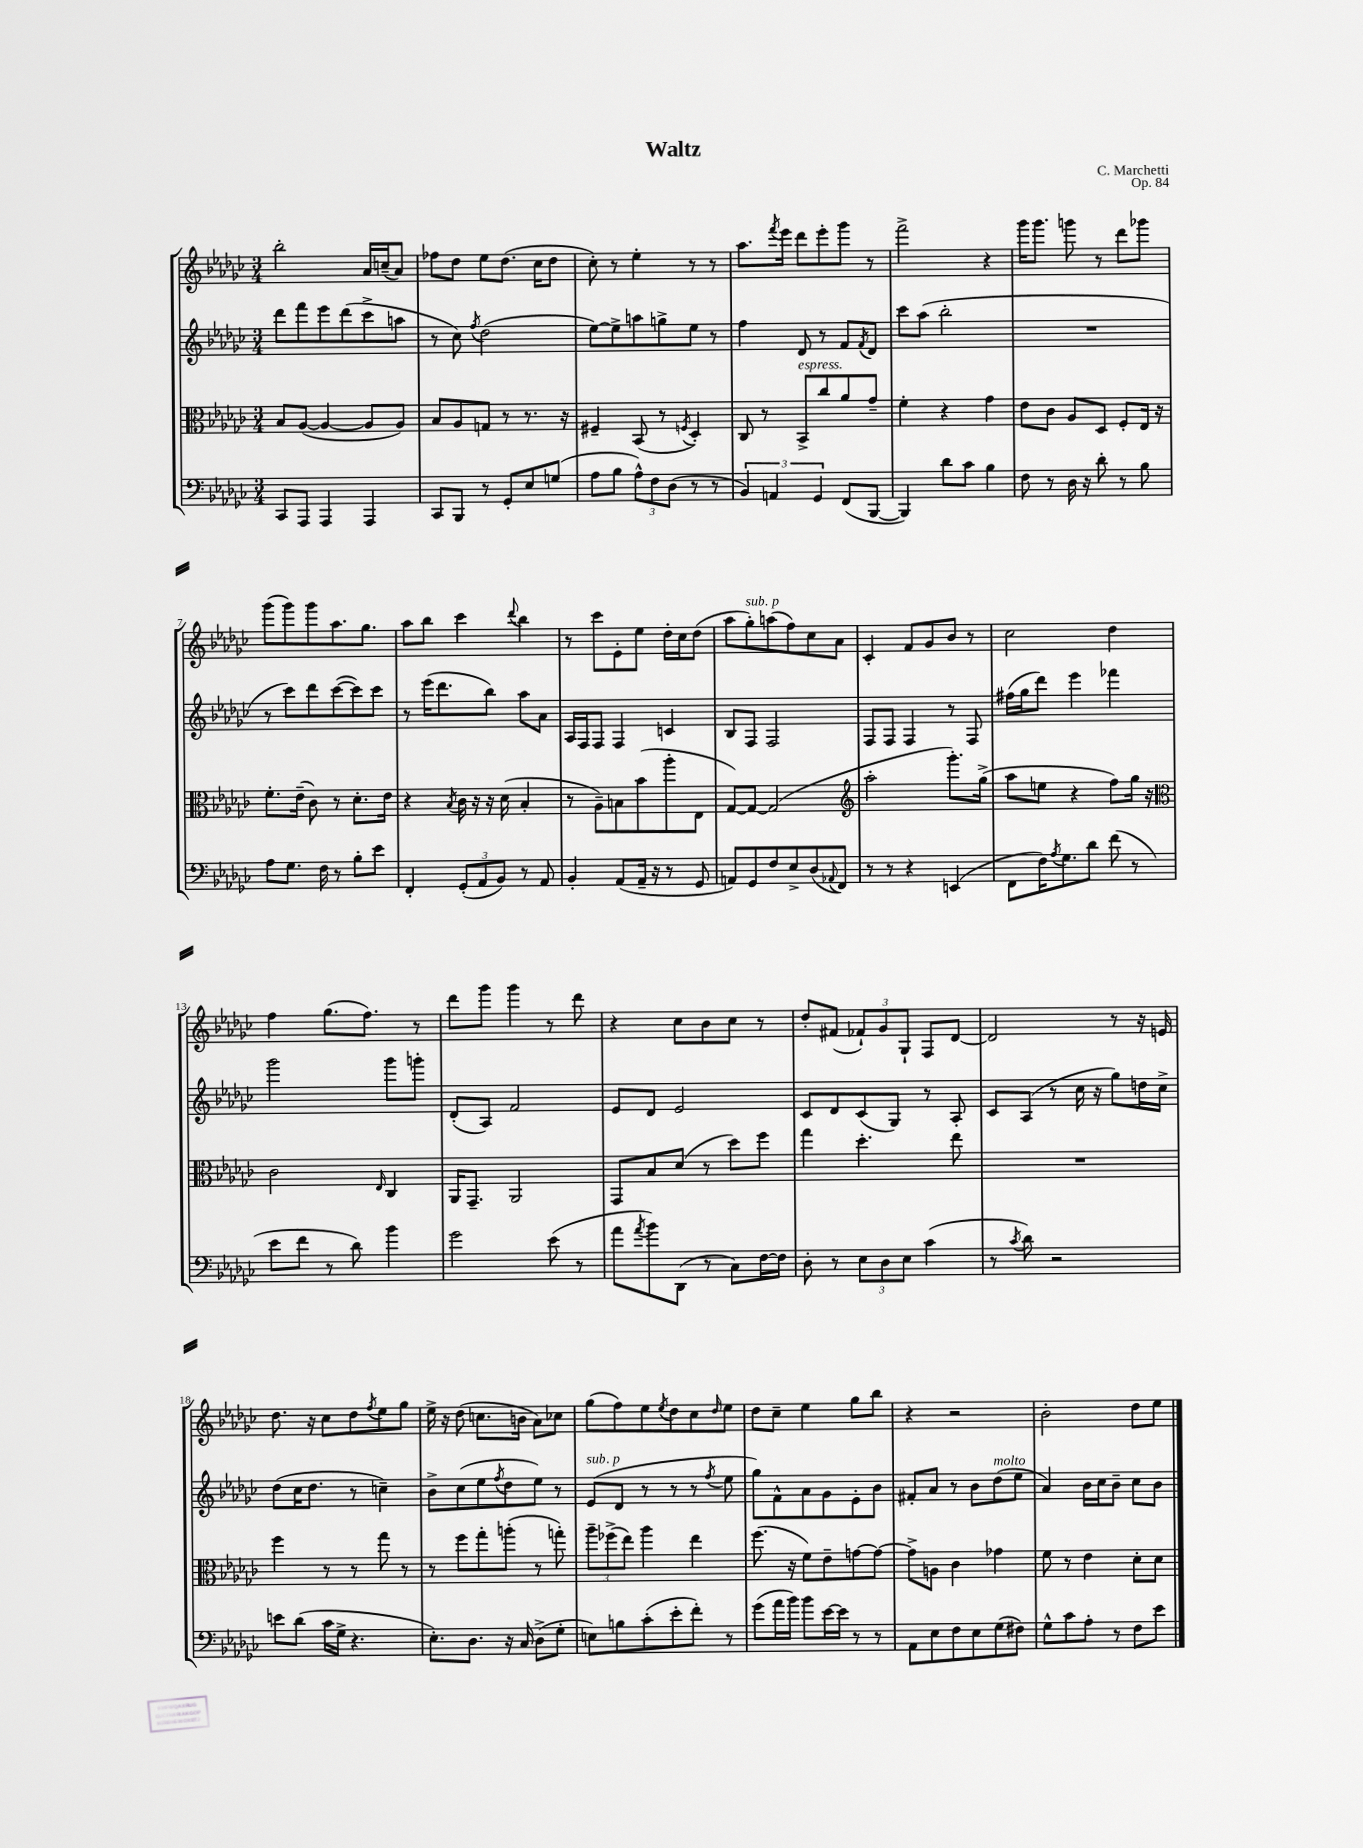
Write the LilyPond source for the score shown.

\header { title = "Waltz" composer = "C. Marchetti" opus = "Op. 84" }
<<
\new StaffGroup <<
\new Staff = "s0" {
    \clef treble \key ges \major \numericTimeSignature \time 3/4
    bes''2-. aes'16 c''16--( aes'8) |
    fes''8 des''8 ees''8 des''8.( ces''16 des''8 |
    ces''8-.) r8 ees''4-. r8 r8 |
    aes''8. \acciaccatura { f'''8 } ees'''16 des'''8 ees'''8-. ges'''8 r8 |
    f'''2-> r4 |
    ges'''16 ges'''8. g'''8 r8 des'''8 ges'''8 |
    ges'''8( ges'''8) ges'''8 aes''8. ges''8. |
    aes''8 bes''8 ces'''4 \appoggiatura { des'''8 } bes''4 |
    r8 ces'''8 ees'8-. ees''8 des''16-. ces''16 des''8( |
    aes''8 ges''8-.^\markup { \italic "sub. p" }) a''8( f''8) ces''8 aes'8 |
    ces'4-. f'8 ges'8 bes'8 r8 |
    ces''2 des''4 |
    f''4 ges''8.( f''8.) r8 |
    des'''8 ges'''8 ges'''4 r8 des'''8 |
    r4 ces''8 bes'8 ces''8 r8 |
    des''8-. fis'8( \tuplet 3/2 { fes'8-!) ges'8 ges8-! } f8 des'8~ |
    des'2 r8 r16 e'16 |
    des''8. r16 ces''8 des''8 \acciaccatura { f''8 } ees''8 ges''8 |
    ees''16-> r16 des''8( c''8. b'16 aes'8) ces''8 |
    ges''8( f''8) ees''8 \acciaccatura { ees''8 } des''8 ces''8 \grace { des''16 } ees''8 |
    des''8 ces''8-- ees''4 ges''8 bes''8 |
    r4 r2 |
    bes'2-. des''8 ees''8 \bar "|." |
}
\new Staff = "s1" {
    \clef treble \key ges \major \numericTimeSignature \time 3/4
    des'''8 f'''8 ees'''8 des'''8( ces'''8-> a''8 |
    r8 ces''8) \acciaccatura { f''8 } des''2( |
    ees''8~) ees''8-> a''8 g''8-> ees''8 r8 |
    f''4 des'8 r8 f'8 \acciaccatura { f'8 } des'8 |
    ces'''8 aes''8( bes''2-. |
    R2. |
    r8 ces'''8) des'''8 ces'''8~( ces'''8) ces'''8 |
    r8 ees'''16( des'''8. bes''8) aes''8 aes'8 |
    aes16 f16 f8 f4 c'4 |
    bes8 f8 f2 |
    f8 f8 f4 r8 f8 |
    fis''16( ges''16 des'''8) ees'''4 fes'''4 |
    ges'''2 ges'''8 g'''8-. |
    des'8-.( aes8) f'2 |
    ees'8 des'8 ees'2 |
    ces'8 des'8 ces'8( ges8) r8 aes8-. |
    ces'8 aes8( r8 ces''16 r16 ges''8) d''16 ces''16-> |
    des''8( ces''16 des''8. r8 c''4--) |
    bes'8-> ces''8( ees''8 \acciaccatura { f''8 } des''8 ees''8) r8 |
    ees'8^\markup { \italic "sub. p" }( des'8 r8 r8 r8 \acciaccatura { f''8 } ees''8 |
    ges''8) f'8-^ aes'8 ges'8 ees'8-. bes'8 |
    fis'8-. aes'8 r8 bes'8 des''8^\markup { \italic "molto" }( ees''8 |
    aes'4) bes'16 ces''16 bes'8-- ces''8 bes'8 \bar "|." |
}
\new Staff = "s2" {
    \clef alto \key ges \major \numericTimeSignature \time 3/4
    bes8 aes8~( aes4~ aes8 aes8) |
    bes8 aes8 g8 r8 r8. r16 |
    fis4-- bes,8( r8 \acciaccatura { f8 } des4-.) |
    ces8 r8 bes,8->^\markup { \italic "espress." } ces''8 aes'8 ges'8-- |
    f'4-. r4 ges'4 |
    ees'8 ces'8 aes8 des8 f8-. ees16 r16 |
    f'8.-. ees'16--( ces'8) r8 des'8.-. ees'16 |
    r4 \acciaccatura { bes8 } ces'16 r16 r16 des'16( bes4-. |
    r8 aes8--) b8 bes'8( aes''8-. ees8 |
    ges8~) ges8~ ges2( |
    \clef treble aes''2-. ges'''8.-.) ges''16->( |
    aes''8 e''8 r4 f''8) ges''16 r16 |
    \clef alto ces'2 \grace { ees16 } ces4 |
    aes,16 ges,8.-- aes,2 |
    ges,8 bes8 des'8( r8 des''8) f''8 |
    ges''4 des''4.-. ees''8 |
    R2. |
    f''4 r8 r8 ges''8 r8 |
    r8 f''8 ges''8-. a''8-.( r8 g''8-.) |
    \tuplet 3/2 { aes''8-- fes''8->( ees''8) } aes''4 ees''4 |
    f''8.( r16 f'8) ees'8-- g'8~ g'8~ |
    g'8-> a8 ces'4 ges'4 |
    f'8 r8 ees'4 des'8-. des'8 \bar "|." |
}
\new Staff = "s3" {
    \clef bass \key ges \major \numericTimeSignature \time 3/4
    ces,8 aes,,8 aes,,4 aes,,4 |
    ces,8 bes,,8 r8 ges,8-. ees8 g8( |
    aes8 bes8 \tuplet 3/2 { aes8-^) f8 des8( } r8 r8 |
    \tuplet 3/2 { bes,4) a,4 ges,4 } f,8( bes,,8~ |
    bes,,4) des'8 ces'8 bes4 |
    f8 r8 des16 r16 des'8-. r8 bes8 |
    aes8 ges8. f16 r8 bes8-. ees'8 |
    f,4-. \tuplet 3/2 { ges,8-.( aes,8 bes,8) } r8 aes,8 |
    bes,4-. aes,8( aes,16-- r16 r8 ges,8 |
    a,8) ges,8 f8 ees8-> des8( \appoggiatura { aes,8 } f,8) |
    r8 r8 r4 e,4( |
    f,8 f16) \acciaccatura { aes8 } ges8. des'8 f'8( r8 |
    ees'8 f'8 r8 des'8) bes'4 |
    ges'2 ees'8( r8 |
    aes'8 \acciaccatura { aes'8 } bes'8) des,8( r8 ces8) f16~ f16 |
    des8-. r8 \tuplet 3/2 { ees8 des8 ees8 } ces'4( |
    r8 \acciaccatura { ces'8 } des'8) r2 |
    e'8 des'8( ces'16 ges16-> r4. |
    ees8.-.) des8. r16 ces16 des8->( ges8-. |
    e8) b8 ces'8-.( ees'8-. f'8-.) r8 |
    ges'8( aes'16 bes'16) bes'8 ees'16~ ees'16 r8 r8 |
    aes,8 ees8 f8 ees8 ges8( fis8) |
    ges8-^ ces'8 aes8-. r8 f8 ees'8 \bar "|." |
}
>>
>>
